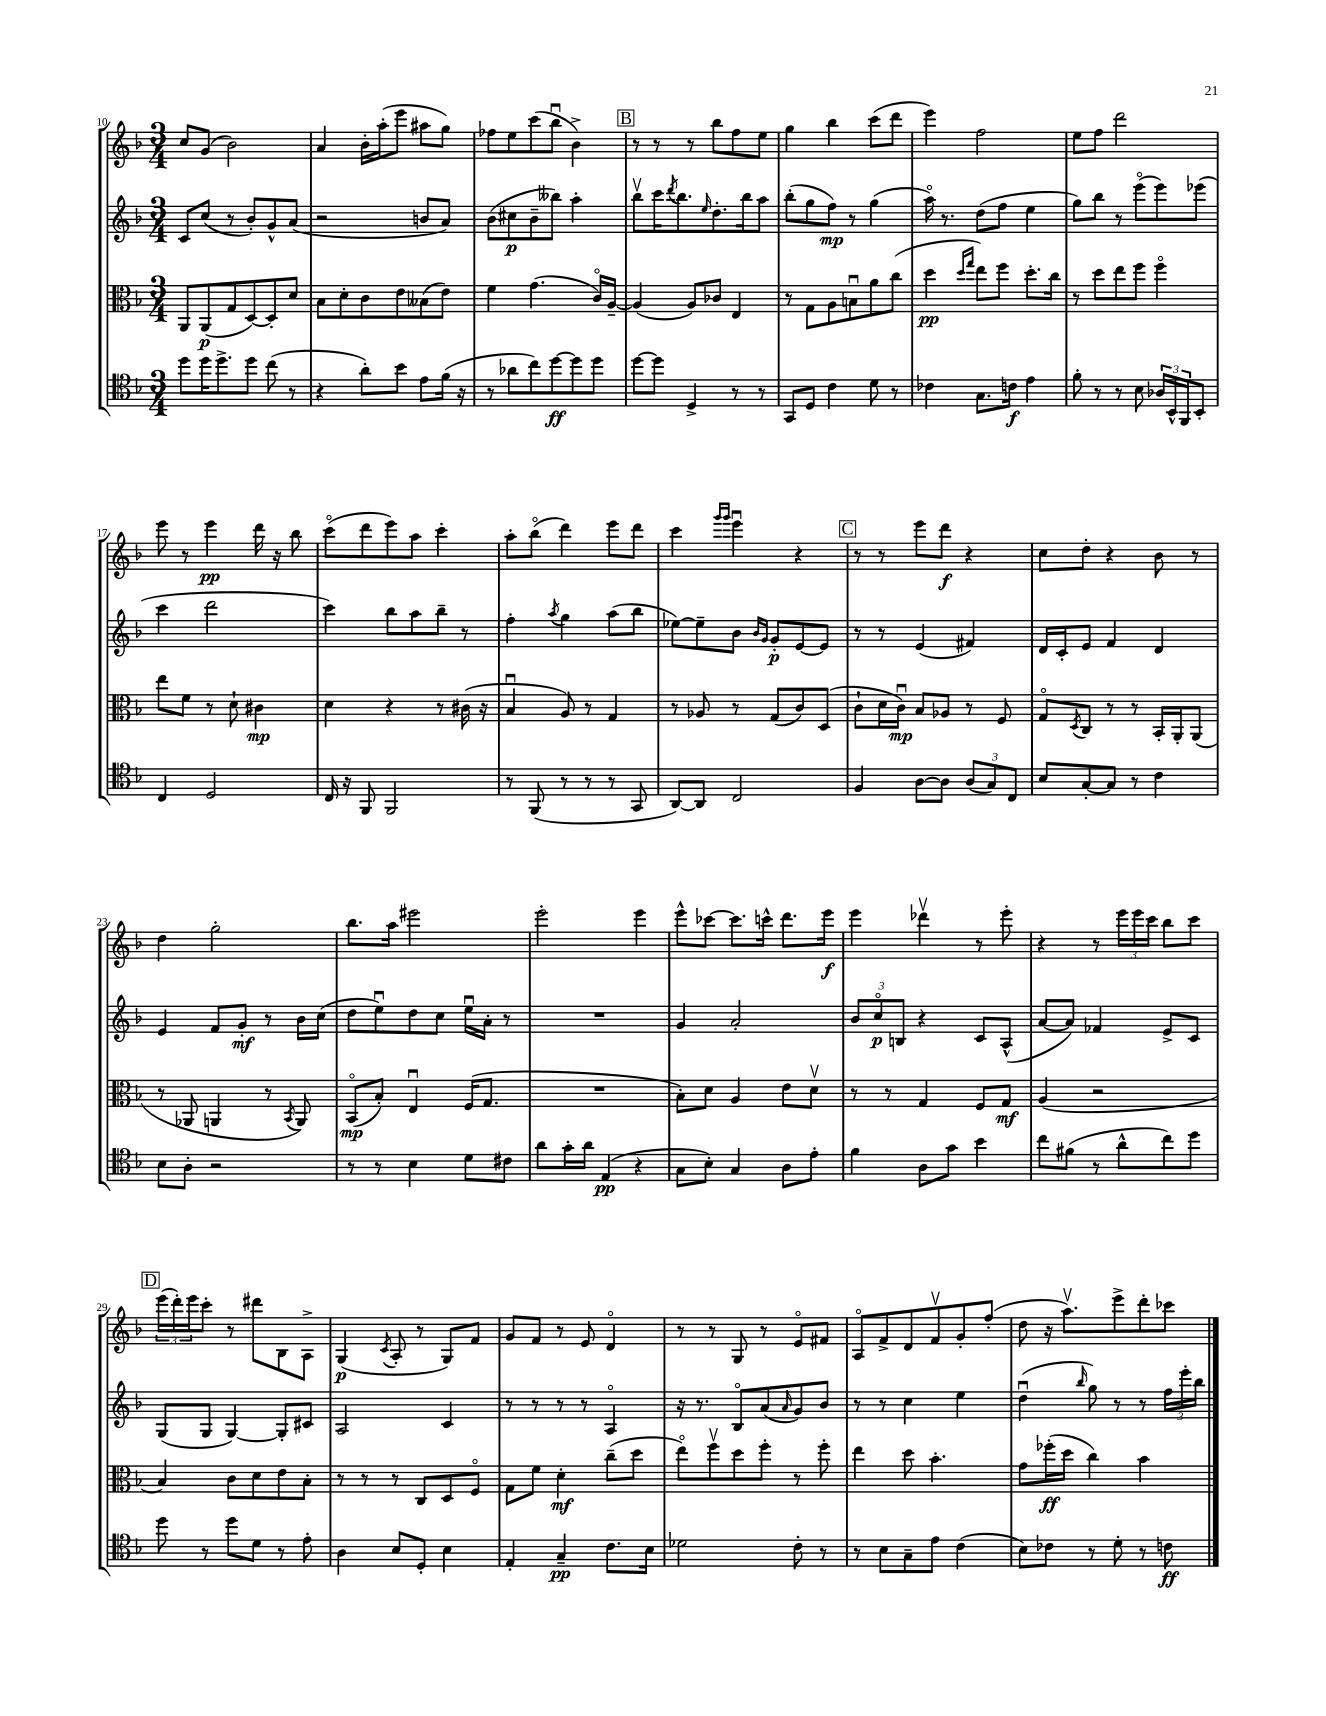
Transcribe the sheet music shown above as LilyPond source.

<<
\new StaffGroup <<
\new Staff = "s0" {
    \clef treble \key f \major \numericTimeSignature \time 3/4
    c''8 g'8( bes'2) |
    a'4 bes'16-. a''16-.( e'''8 ais''8 g''8) |
    fes''8 e''8 c'''8( bes''8\downbow bes'4->) |
    \mark \markup { \box "B" } r8 r8 r8 bes''8 f''8 e''8 |
    g''4 bes''4 c'''8( d'''8 |
    e'''4) f''2 |
    e''8 f''8 d'''2 |
    e'''8 r8 e'''4\pp d'''16 r16 bes''8 |
    c'''8\flageolet( d'''8 e'''8) a''8 c'''4-. |
    a''8-. bes''8\flageolet( d'''4) e'''8 d'''8 |
    c'''4 \grace { g'''16 g'''16 } e'''4\downbow r4 |
    \mark \markup { \box "C" } r8 r8 e'''8 d'''8\f r4 |
    c''8 d''8-. r4 bes'8 r8 |
    d''4 g''2-. |
    bes''8. a''16 eis'''2 |
    e'''2-. e'''4 |
    e'''8-^ ces'''8~ ces'''8. c'''16-^ d'''8. e'''16\f |
    e'''4 des'''4\upbow r8 e'''8-. |
    r4 r8 \tuplet 3/2 { e'''16 e'''16 c'''16 } bes''8 c'''8 |
    \mark \markup { \box "D" } \tuplet 3/2 { e'''16( d'''16-.) e'''16 } c'''8-. r8 dis'''8 bes8 a8-> |
    g4\p( \acciaccatura { c'8 } a8-. r8 g8) f'8 |
    g'8 f'8 r8 e'8 d'4\flageolet |
    r8 r8 g8 r8 e'8\flageolet fis'8 |
    a8\flageolet f'8-> d'8 f'8\upbow g'8-. f''8-.( |
    d''8 r16 a''8.\upbow) e'''8-> d'''8-. ces'''8 \bar "|." |
}
\new Staff = "s1" {
    \clef treble \key f \major \numericTimeSignature \time 3/4
    c'8 c''8( r8 bes'8-.) g'8-^ a'8( |
    r2 b'8 a'8) |
    bes'8( cis''8\p bes'8-- beses''8) a''4-. |
    \mark \markup { \box "B" } bes''8\upbow c'''16 \acciaccatura { d'''8 } bes''8. \grace { e''16 } d''8.-. bes''16 a''8 |
    bes''8-.( g''8 f''8\mp) r8 g''4( |
    a''16\flageolet) r8. d''8( f''8 e''4 |
    g''8) bes''8 r8 e'''8\flageolet( e'''8) ees'''8( |
    c'''4 d'''2 |
    c'''4) bes''8 a''8 bes''8-- r8 |
    f''4-. \acciaccatura { a''8 } g''4 a''8( bes''8 |
    ees''8~) ees''8-- bes'8 \grace { bes'16 g'16 } g'8-.\p e'8~ e'8 |
    \mark \markup { \box "C" } r8 r8 e'4( fis'4) |
    d'16 c'16-. e'8 f'4 d'4 |
    e'4 f'8 g'8-.\mf r8 bes'16 c''16( |
    d''8 e''8\downbow) d''8 c''8 e''16\downbow a'16-. r8 |
    R2. |
    g'4 a'2-. |
    \tuplet 3/2 { bes'8 c''8\flageolet\p b8 } r4 c'8 a8-^( |
    a'8~ a'8) fes'4 e'8-> c'8 |
    \mark \markup { \box "D" } g8( g8 g4~) g8-. cis'8 |
    a2 c'4 |
    r8 r8 r8 r8 a4\flageolet |
    r16 r8. bes8\flageolet a'8( \grace { a'16 } g'8) bes'8 |
    r8 r8 c''4 e''4 |
    d''4\downbow( \grace { bes''16 } g''8) r8 r8 \tuplet 3/2 { f''16 e'''16-. bes''16 } \bar "|." |
}
\new Staff = "s2" {
    \clef alto \key f \major \numericTimeSignature \time 3/4
    a,8 a,8\p( g8 d8~) d8-. d'8 |
    bes8 d'8-. c'8 e'8 beses8( e'8) |
    f'4 g'4.( c'16\flageolet) a16~-- |
    \mark \markup { \box "B" } a4( a8) ces'8 e4 |
    r8 g8 a8 b8\downbow a'8 c''8( |
    d''4\pp \grace { d''16 g''16 } e''8) f''8 d''8.-. c''16 |
    r8 d''8 e''8 f''8 f''4\flageolet |
    e''8 f'8 r8 d'8-! cis'4\mp |
    d'4 r4 r8 cis'16( r16 |
    bes4\downbow a8) r8 g4 |
    r8 aes8 r8 g8( c'8) d8( |
    \mark \markup { \box "C" } c'8-! d'16 c'16\downbow\mp) bes8 aes8 r8 f8 |
    g8\flageolet \acciaccatura { d8 } c8 r8 r8 bes,16-. a,16-. a,8( |
    r8 aes,8 a,4 r8 \acciaccatura { bes,8 } a,8) |
    bes,8\flageolet\mp( bes8-.) e4\downbow f16( g8. |
    R2. |
    bes8-.) d'8 a4 e'8 d'8\upbow |
    r8 r8 g4 f8 g8\mf |
    a4( r2 |
    \mark \markup { \box "D" } bes4) c'8 d'8 e'8 bes8-. |
    r8 r8 r8 c8 d8 f8\flageolet |
    g8 f'8 d'4-.\mf c''8--( d''8 |
    e''8\flageolet) f''8\upbow d''8 f''8-. r8 f''8-. |
    e''4 d''8 bes'4.-. |
    g'8 fes''16-.\ff( d''16 c''4) bes'4 \bar "|." |
}
\new Staff = "s3" {
    \clef tenor \key f \major \numericTimeSignature \time 3/4
    d''8 d''16 d''8.-> d''8 c''8( r8 |
    r4 a'8-.) bes'8 e'8 f'16( r16 |
    r8 aes'8 c''8) d''8~\ff d''8 d''8 |
    \mark \markup { \box "B" } d''8~ d''8 d4-> r8 r8 |
    g,8 d8 c'4 d'8 r8 |
    ces'4 g8. c'16\f e'4 |
    f'8-. r8 r8 bes8 \tuplet 3/2 { aes16 bes,16-^ f,16 } bes,8-. |
    c4 d2 |
    c16 r16 f,8 f,2 |
    r8 f,8( r8 r8 r8 g,8 |
    a,8~) a,8 c2 |
    \mark \markup { \box "C" } f4 a8~ a8 \tuplet 3/2 { a8( g8) c8 } |
    bes8 g8~-. g8 r8 c'4 |
    bes8 a8-. r2 |
    r8 r8 bes4 d'8 cis'8 |
    a'8 g'16-. a'16 e4\pp( r4 |
    g8 bes8-.) g4 a8 e'8-. |
    f'4 a8 g'8 bes'4 |
    c''8 fis'8( r8 a'8-^ c''8) d''8 |
    \mark \markup { \box "D" } d''8 r8 d''8 d'8 r8 e'8-. |
    a4 bes8 d8-. bes4 |
    e4-. g4--\pp c'8. bes16 |
    des'2 c'8-. r8 |
    r8 bes8 g8-- e'8 c'4( |
    bes8) ces'8 r8 d'8-. r8 c'8\ff \bar "|." |
}
>>
>>
\layout { \context { \Score currentBarNumber = #10 } }
